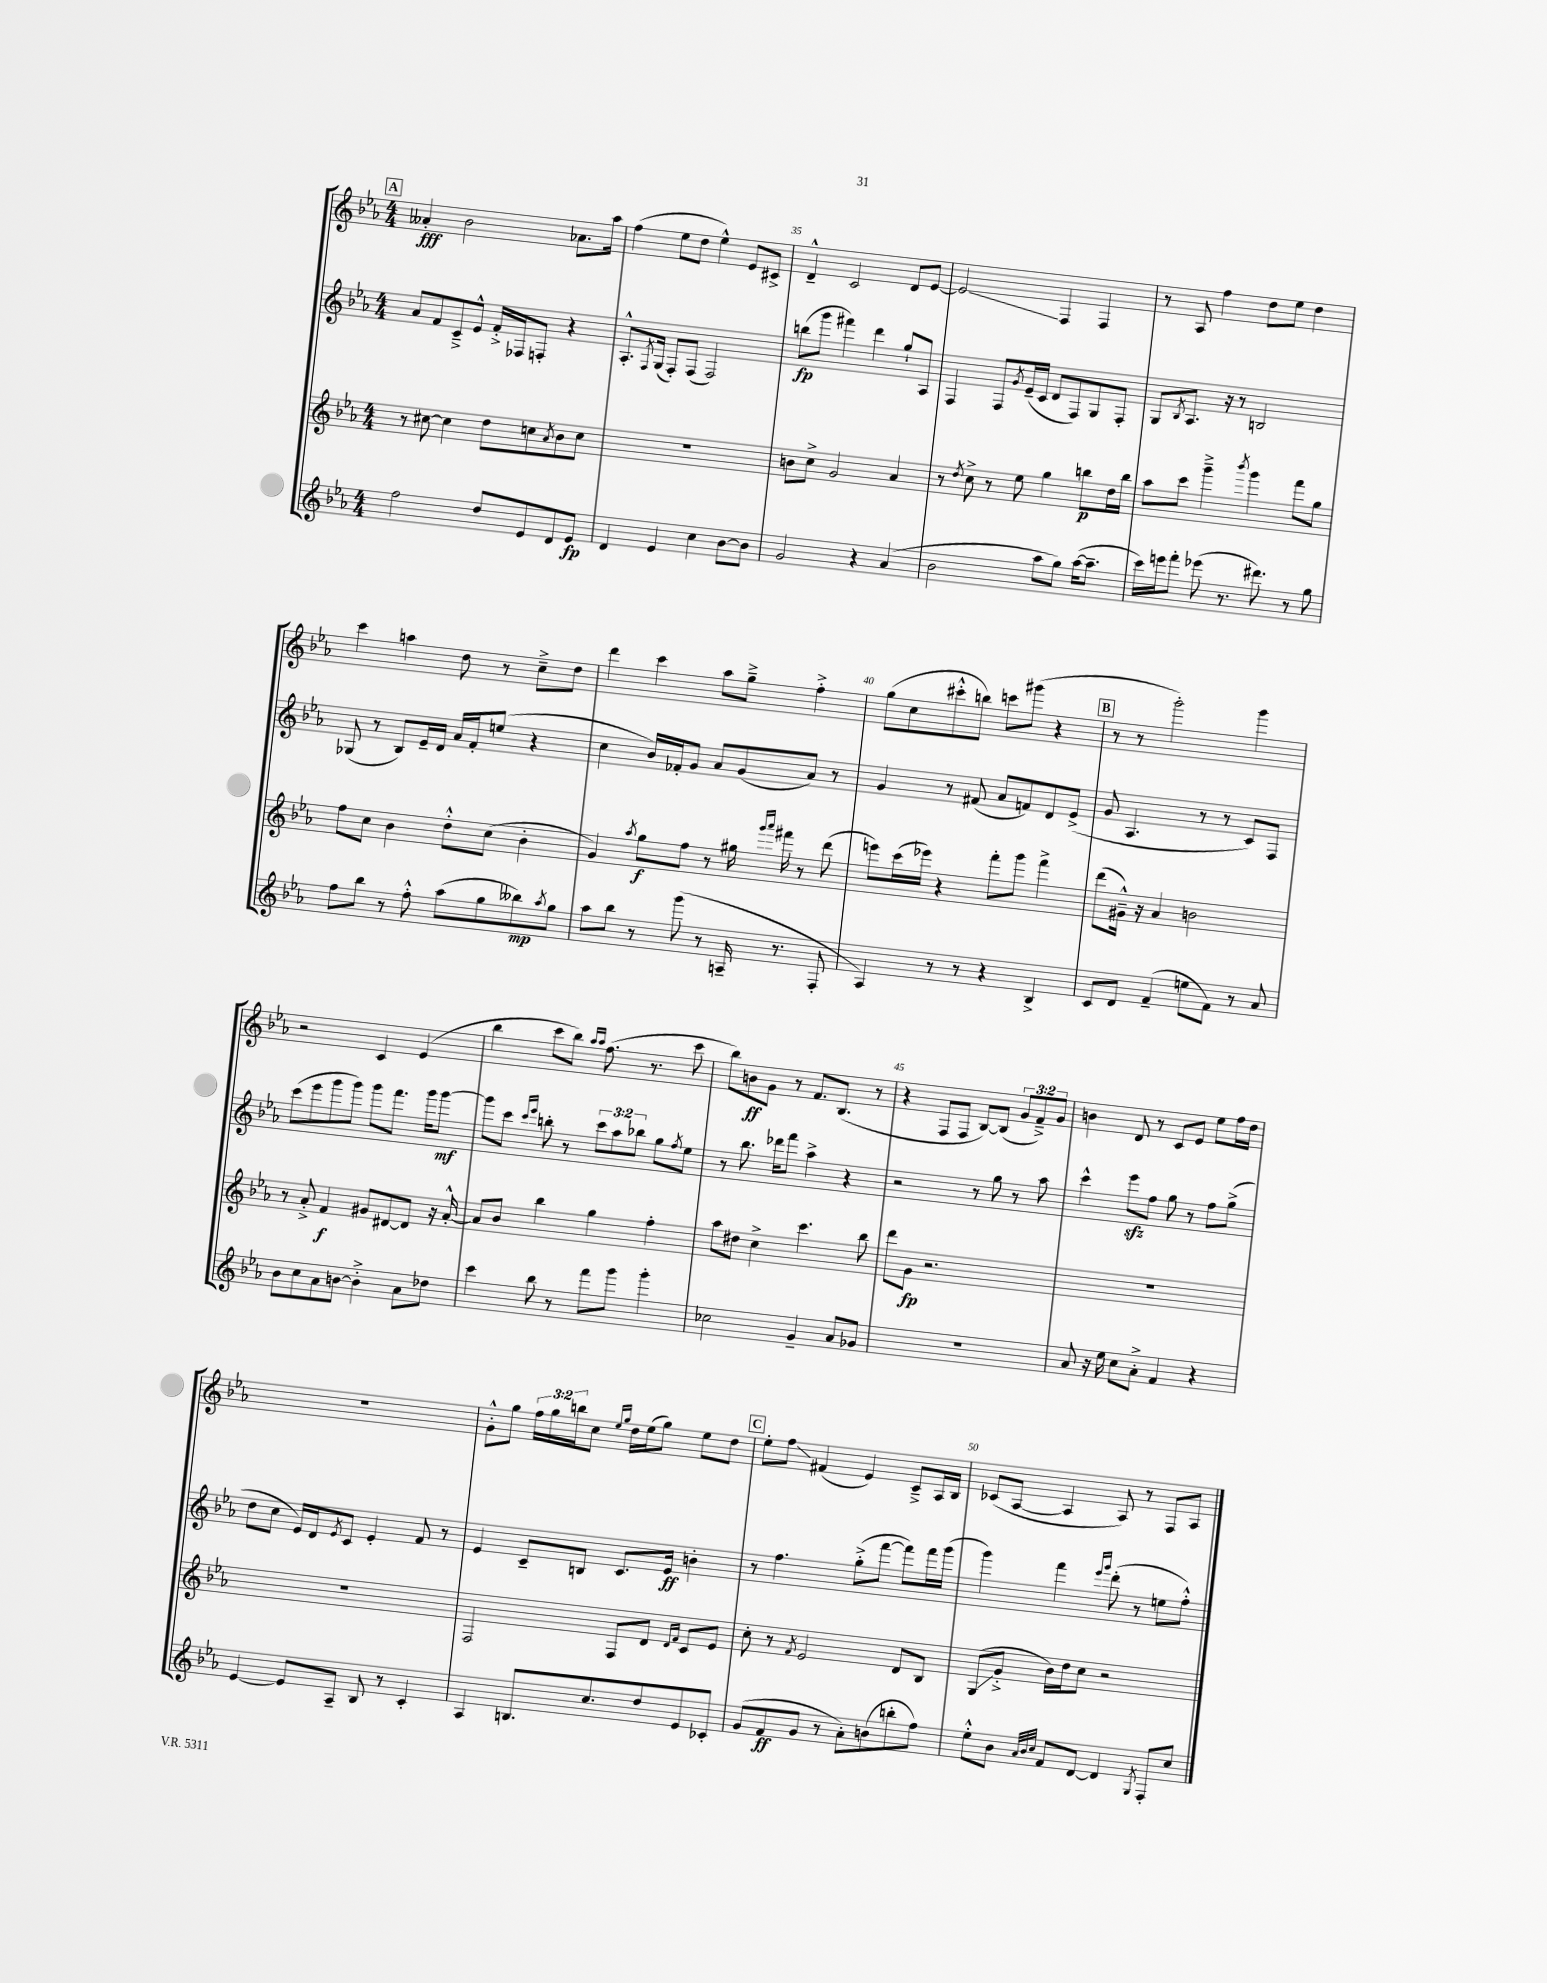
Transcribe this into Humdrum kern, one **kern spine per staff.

**kern	**kern	**kern	**kern
*staff4	*staff3	*staff2	*staff1
*clefG2	*clefG2	*clefG2	*clefG2
*k[b-e-a-]	*k[b-e-a-]	*k[b-e-a-]	*k[b-e-a-]
*M4/4	*M4/4	*M4/4	*M4/4
2ff	8r	8a-	4a--'
.	[8cc#	8f	.
.	4cc#]	8c~^	2b-
.	.	8e-^^	.
8dd	8dd	16f'^	.
.	.	16F-	.
8e-	8cc	8F'	.
.	8qa-	.	.
8d	8b-	4r	8.a-
8e-	8cc	.	.
.	.	.	16aa-
=	=	=	=
4d	1r	8.A-'^^	(4ff
.	.	8qF	.
.	.	(16G	.
4e-	.	8F')	8ee-
.	.	(8F	8dd
4cc	.	2F)	4ee-^^)
[8b-	.	.	8e-
8b-]	.	.	8c#^
=	=	=	=
2g	8b	(8bb	4d~^^
.	8cc^	8ggg	.
.	2g	4fff#)	2c
4r	.	4ddd	.
(4a-	4a-	8gg`	8d
.	.	8A-	[8e-
=	=	=	=
2b-	8r	4F	2e-]
.	8qdd	.	.
.	8cc^	.	.
.	8r	8F	.
.	.	8qg	.
.	8ee-	(16e-~	.
.	.	16c	.
8aa-	4gg	8d	4F
8gg)	.	8F)	.
([16aa-	8bb	8G	4F
8.aa-~]	.	.	.
.	16dd	8F'	.
.	16bb	.	.
=	=	=	=
16ccc)	8aa-	8G	8r
16eee	.	.	.
.	.	8qB-	.
8fff'	8ccc	8.A-	8A-
(8eee-	4ggg~^	.	4ff
.	.	16r	.
8.r	.	8r	.
.	8qbbb-	.	.
.	4ggg	2B	8dd
8.ddd#)	.	.	.
.	.	.	8ee-
8r	8fff	.	4dd
8gg	8gg	.	.
=	=	=	=
8ff	8ff	(8G-	4ccc
8bb-	8cc	8r	.
8r	4b-	8B-)	4aa
8ff'^^	.	16e-~	.
.	.	16d	.
(8aa-	8dd'^^	16a-	8dd
.	.	16f'	.
8gg	(8cc	(8ee	8r
8bb--)	4b-'	4r	8cc~^
8qaa-	.	.	.
8gg	.	.	8dd
=	=	=	=
8aa-	4g)	4cc	4ddd
8bb-	.	.	.
.	8qaa-	.	.
8r	8gg	16b-)	4ccc
.	.	16f-'	.
(8ggg	8ff	8g	.
8r	8r	8a-	8aa-
16A~	16gg#	(8g	8gg~^
.	16qqggg	.	.
.	16qqaaa-	.	.
8.r	16fff#	.	.
.	8r	8a-)	4ff'^
8F'	(8ddd	8r	.
=	=	=	=
4A-)	8eee)	4g	(8gg
.	(16ccc	.	8cc
.	16eee-)	.	.
8r	4r	8r	8ccc#'^^
8r	.	(8f#	8bb)
4r	8fff'	8a-	8ccc
.	8ggg	8f)	(8ggg#
4B-^	4fff^	8d	4r
.	.	(8e-^	.
=	=	=	=
8c	(8ddd	8g	8r
8d	16g#~^^)	4.A-	8r
.	16r	.	.
(4f~	4a-	.	2ggg')
8ee	2b	8r	.
8f)	.	8r	.
8r	.	8c)	4ggg
8a-	.	8F	.
=	=	=	=
8b-	8r	(8ccc	2r
8cc	8a-'^	8eee-	.
8a-	4f	8ggg	.
[8b	.	8ggg)	.
4b'^]	8g#	8ggg	4c
.	[8d#	8.fff	.
8a-	8d#]	.	(4e-
.	.	16ggg	.
8dd-	16r	[8ggg	.
.	[16a-'^^	.	.
=	=	=	=
4ccc	8a-]	8ggg]	4bb-
.	8b-	8ccc	.
.	.	16qqccc	.
.	.	16qqeee-	.
8bb-	4bb-	8bb'	8ccc
8r	.	8r	8bb-)
.	.	.	16qqaa-
.	.	.	16qqaa-
8fff	4gg	12ccc	(8.ff
.	.	12aa-	.
8ggg	.	.	.
.	.	12bb-	.
.	.	.	8.r
4ggg'	4ff'	8gg	.
.	.	8qff	.
.	.	8ee-	8ccc
=	=	=	=
2cc-	8aa-	8r	8bb-)
.	8dd#	8.bb-	8b
.	4cc^	.	8g
.	.	16ddd-	.
.	.	8fff	8r
4g~	4.ccc	4aa-^	8.f
.	.	.	(8.B-
8a-	.	4r	.
8g-	8bb-	.	8r
=	=	=	=
1r	8ddd	2r	4r
.	8g	.	.
.	2.r	.	8F
.	.	.	8F
.	.	8r	[8B-)
.	.	8gg	(8B-]
.	.	8r	12g
.	.	.	12f~^)
.	.	8aa-	.
.	.	.	12g
=	=	=	=
8a-	1r	4ccc^^	4b
16r	.	.	.
16ee-	.	.	.
8cc	.	8eee-	8d
8a-'^	.	8ff	8r
4f	.	8gg	8c
.	.	8r	8e-
4r	.	8ff	8ee-
.	.	(8gg^	16ff
.	.	.	16dd
=	=	=	=
[4e-	1r	8dd	1r
.	.	8cc	.
8e-]	.	16e-)	.
.	.	16d	.
.	.	8qe-	.
8A-~	.	8c	.
8B-	.	4e-'	.
8r	.	.	.
4c'	.	8f	.
.	.	8r	.
=	=	=	=
4A-	2F	4e-	8g'^^
.	.	.	8gg
8.B	.	8c~	24ff
.	.	.	24gg
.	.	.	24bb
.	.	8B	8cc
8.cc	.	.	.
.	.	.	16qqee-
.	.	.	16qqgg
.	8F	8.c	16dd
.	.	.	(16ee-
8dd	8d	.	8gg)
.	.	16e-	.
.	16qqd	.	.
.	16qqf	.	.
8e-	8c	4b'	8ee-
8c-'	8e-	.	8dd
=	=	=	=
(8g	8cc'	8r	8ee-'
8f	8r	4.ff	8ff
.	8qf	.	.
8g	2e-	.	(4f#
8r	.	.	.
8a-')	.	(8gg'^	4e-)
(8b	.	[8fff	.
8bb'	8d	8fff])	8c~^
8ff)	8B-	16fff	16A-
.	.	(16ggg	16B-
=	=	=	=
8ee-'^^	(8G	4ggg)	(8c-
8b-	8g'^	.	[8A-
32qqa-	.	.	.
32qqb-	.	.	.
32qqcc	.	.	.
8f	16b-)	4fff	4A-]
.	16dd	.	.
[8d	8cc	.	.
.	.	16qqeee-	.
.	.	16qqggg	.
4d]	2r	(8ddd'	8A-)
.	.	8r	8r
8qG	.	.	.
8F'	.	8ee	8F
8cc	.	8ff'^^)	8A-
==	==	==	==
*-	*-	*-	*-
